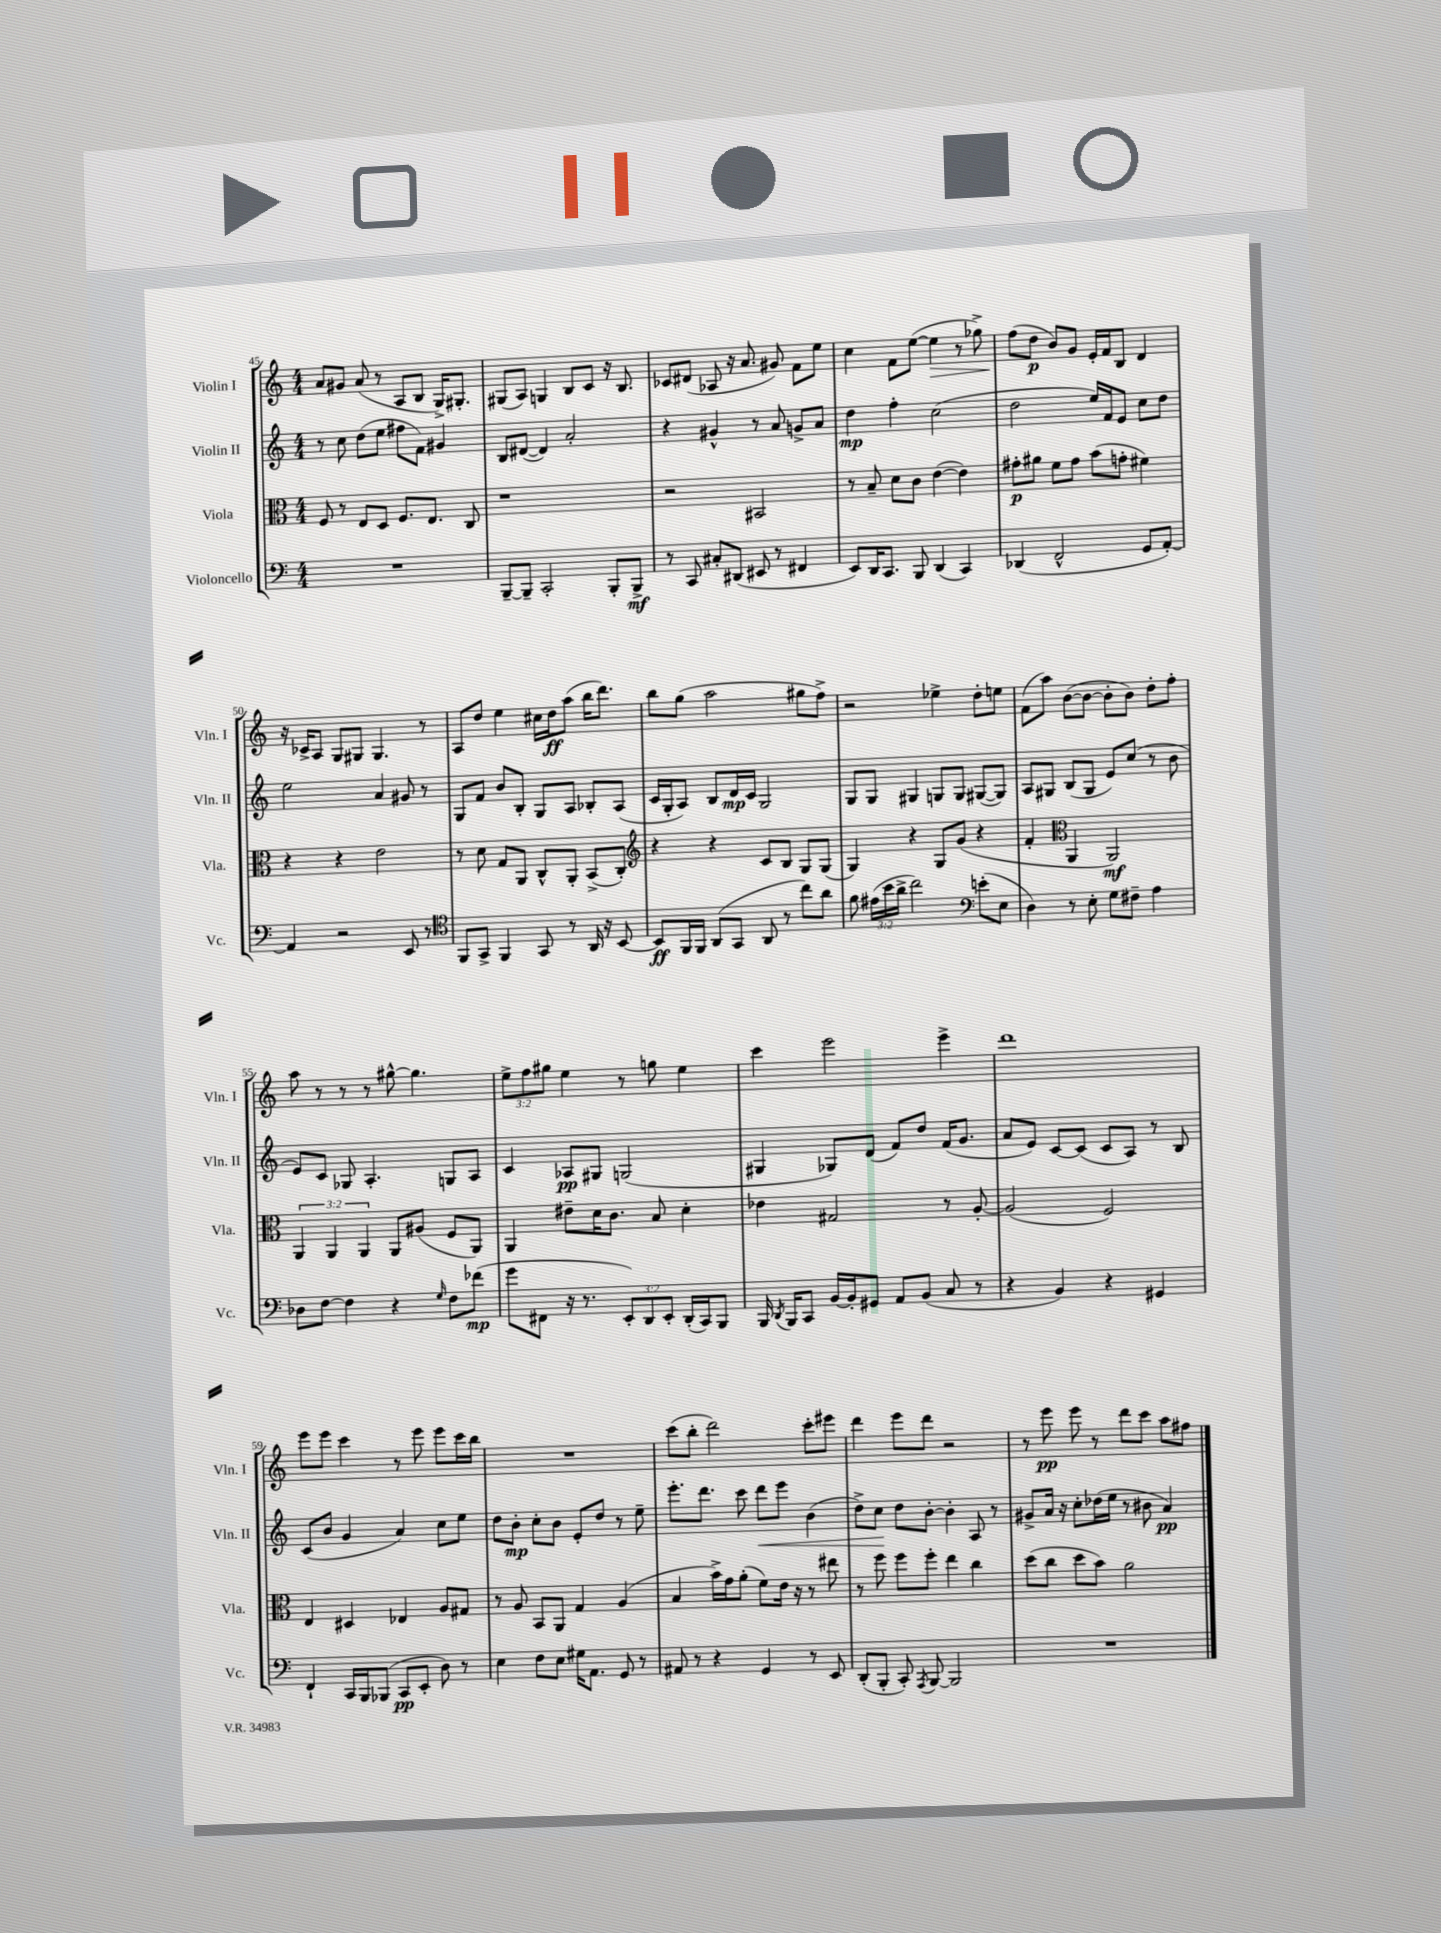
<<
\new StaffGroup <<
\new Staff = "s0" \with { instrumentName = "Violin I" shortInstrumentName = "Vln. I" } {
    \clef treble \key c \major \numericTimeSignature \time 4/4 \override Staff.TupletNumber.text = #tuplet-number::calc-fraction-text
    \autoBeamOff a'8[ gis'8] a'8( r8 a8[ b8] g16[->) gis8.]-. |
    gis8[( a8]) g4 b8[ c'8] r16 b8. |
    ces'8[ dis'8]( aes8 r16 a'8. gis'8) f'8[ e''8] |
    c''4 f'8[ e''8]~( e''4\> r8 ges''8->) |
    f''8[\!( d''8]\p b'8[) g'8] e'16[-. f'16 b8] d'4 |
    r16 ces'16[-> a8] g8[ gis8] gis4. r8 |
    a8[ d''8] e''4 cis''16[ d''16\ff a''8]( b''16[ d'''8.]) |
    b''8[ g''8]( a''2 gis''8[ f''8]->) |
    r2 ees''4-> d''8[-. e''8] |
    f'8[( a''8]) b'8[~( b'8]~ b'8[-. b'8]) d''8[-. f''8]-. |
    a''8 r8 r8 r8 gis''8~-^ gis''4. |
    \tuplet 3/2 { e''8[-> f''8 gis''8] } e''4 r8 g''8 e''4 |
    c'''4 e'''2 e'''4-> |
    d'''1 |
    e'''8[ e'''8] c'''4 r8 e'''8 e'''8[ c'''16 b''16] |
    R1 |
    c'''8[( b''8]-. d'''2) c'''8[-. eis'''8] |
    d'''4 e'''8[ d'''8] r2 |
    r8 e'''8\pp e'''8 r8 d'''8[ c'''8] a''8[ fis''8] \bar "|." |
}
\new Staff = "s1" \with { instrumentName = "Violin II" shortInstrumentName = "Vln. II" } {
    \clef treble \key c \major \numericTimeSignature \time 4/4
    \autoBeamOff r8 c''8 d''8[( e''8] fis''8[ f'8]) gis'4 |
    b8[ dis'8]~( dis'4) a'2-. |
    r4 gis'4-^ r8 a'8 g'8[-> a'8] |
    d''4\mp f''4-. c''2( |
    d''2 e''16[) f'16 e'8] c''8[ d''8] |
    e''2 a'4 gis'8 r8 |
    g8[ f'8] b'8[ b8]-. g8[ a8] bes8[-. a8]( |
    c'16[ g16-. a8]) b8[ d'16\mp c'16] g2 |
    g8[ g8] gis4 g8[ g8] gis8[~( gis8]) |
    a8[ gis8] b8[( gis8] e'8[) c''8]( r8 b'8 |
    e'8[) c'8] ges8 a4.-. g8[ a8] |
    c'4 aes8[\pp gis8] g2( |
    gis4 ges8[) d'8]( f'8[) d''8] f'16[( g'8.] |
    a'8[ e'8]) c'8[~ c'8]( c'8[ a8]) r8 b8 |
    c'8[( b'8] g'4 a'4) c''8[ e''8] |
    d''8[ b'8]-.\mp c''8[-. b'8] e'8[-. d''8] r8 e''8-- |
    e'''8.[-. d'''8.] c'''8 d'''8[\< e'''8] b'4( |
    d''8[->) c''8]\! d''8[ b'8]~-. b'4-. a8 r8 |
    gis'8[-> a'16] r16 c''8[-. des''16( e''16] r8 bis'8 a'4\pp) \bar "|." |
}
\new Staff = "s2" \with { instrumentName = "Viola" shortInstrumentName = "Vla." } {
    \clef alto \key c \major \numericTimeSignature \time 4/4 \override Staff.TupletNumber.text = #tuplet-number::calc-fraction-text
    \autoBeamOff f8 r8 e8[ d8] f8.[ e8.] c8 |
    r1 |
    r2 bis,2 |
    r8 b8-- d'8[ c'8] e'4~( e'4) |
    gis'8[-.\p ais'8] f'8[ gis'8] b'8[( g'8]-. fis'4) |
    r4 r4 e'2 |
    r8 d'8 g8[ a,8] c8[-^ a,8]-. b,8[->( c8]-.) |
    \clef treble r4 r4 c'8[ b8] g8[ g8]( |
    g4) r4 g8[ g'8]( r4 |
    f'4-. \clef alto a,4 a,2\mf) |
    \tuplet 3/2 { a,4 a,4 a,4 } a,8[ ais8]( f8[ a,8]) |
    a,4 eis'8[-- d'16 c'8.] b8 d'4-. |
    ees'4 gis2 r8 a8~-. |
    a2( f2) |
    e4 dis4 ees4 a8[ gis8] |
    r8 a8 b,8[ a,8] g4 a4( |
    b4 b'16[->) g'16 a'8]-.( f'8[) e'16] r16 r8 eis''8 |
    r8 f''8 f''8[ f''8]-. e''4 c''4 |
    d''8[( c''8] d''8[ b'8]) a'2 \bar "|." |
}
\new Staff = "s3" \with { instrumentName = "Violoncello" shortInstrumentName = "Vc." } {
    \clef bass \key c \major \numericTimeSignature \time 4/4 \override Staff.TupletNumber.text = #tuplet-number::calc-fraction-text
    \autoBeamOff R1 |
    b,,8[~-- b,,8]-- c,2-. b,,8[-. b,,8]->\mf |
    r8 c,8 cis8[-. dis,8]( eis,8 r8 fis,4 |
    e,8[) d,16 c,8.] b,,8 d,4( c,4) |
    des,4( f,2-^ g,8[ a,8]~-.) |
    a,4 r2 e,8 r8 |
    \clef tenor f,8[ g,8]-> f,4 g,8 r8 a,16 r16 b,8~ |
    b,8[\ff f,16 f,16] a,8[( g,8] a,8 r8 c''8[) a'8] |
    f'8 \tuplet 3/2 { eis'16[( b'16 a'16]-> } c''2) \clef bass e'8[-.( e8] |
    d4) r8 e8-. g8[ fis8]-- a4 |
    des8[ f8]~ f4 r4 \grace { g16 } f8[ fes'8]\mp( |
    g'8[ fis,8] r16 r8. \tuplet 3/2 { e,8[-.) d,8 e,8]-. } d,16[-.( c,16) b,,8] |
    b,,16 \acciaccatura { d,8 } b,,16[ c,8] b,16[~ b,16-. gis,8] a,8[ b,8]( c8 r8 |
    r4 b,4) r4 gis,4 |
    f,4-! c,16[ b,,16 bes,,8]( c,8[\pp e,8]-. d8) r8 |
    e4 f8[ e8] gis16[ a,8.] g,8 r8 |
    ais,8 r8 r4 g,4 r8 e,8 |
    d,8[-.( b,,8]-. c,8-.) \acciaccatura { a,,8 } b,,8~ b,,2 |
    R1 \bar "|." |
}
>>
>>
\layout { \context { \Score currentBarNumber = #45 } }
